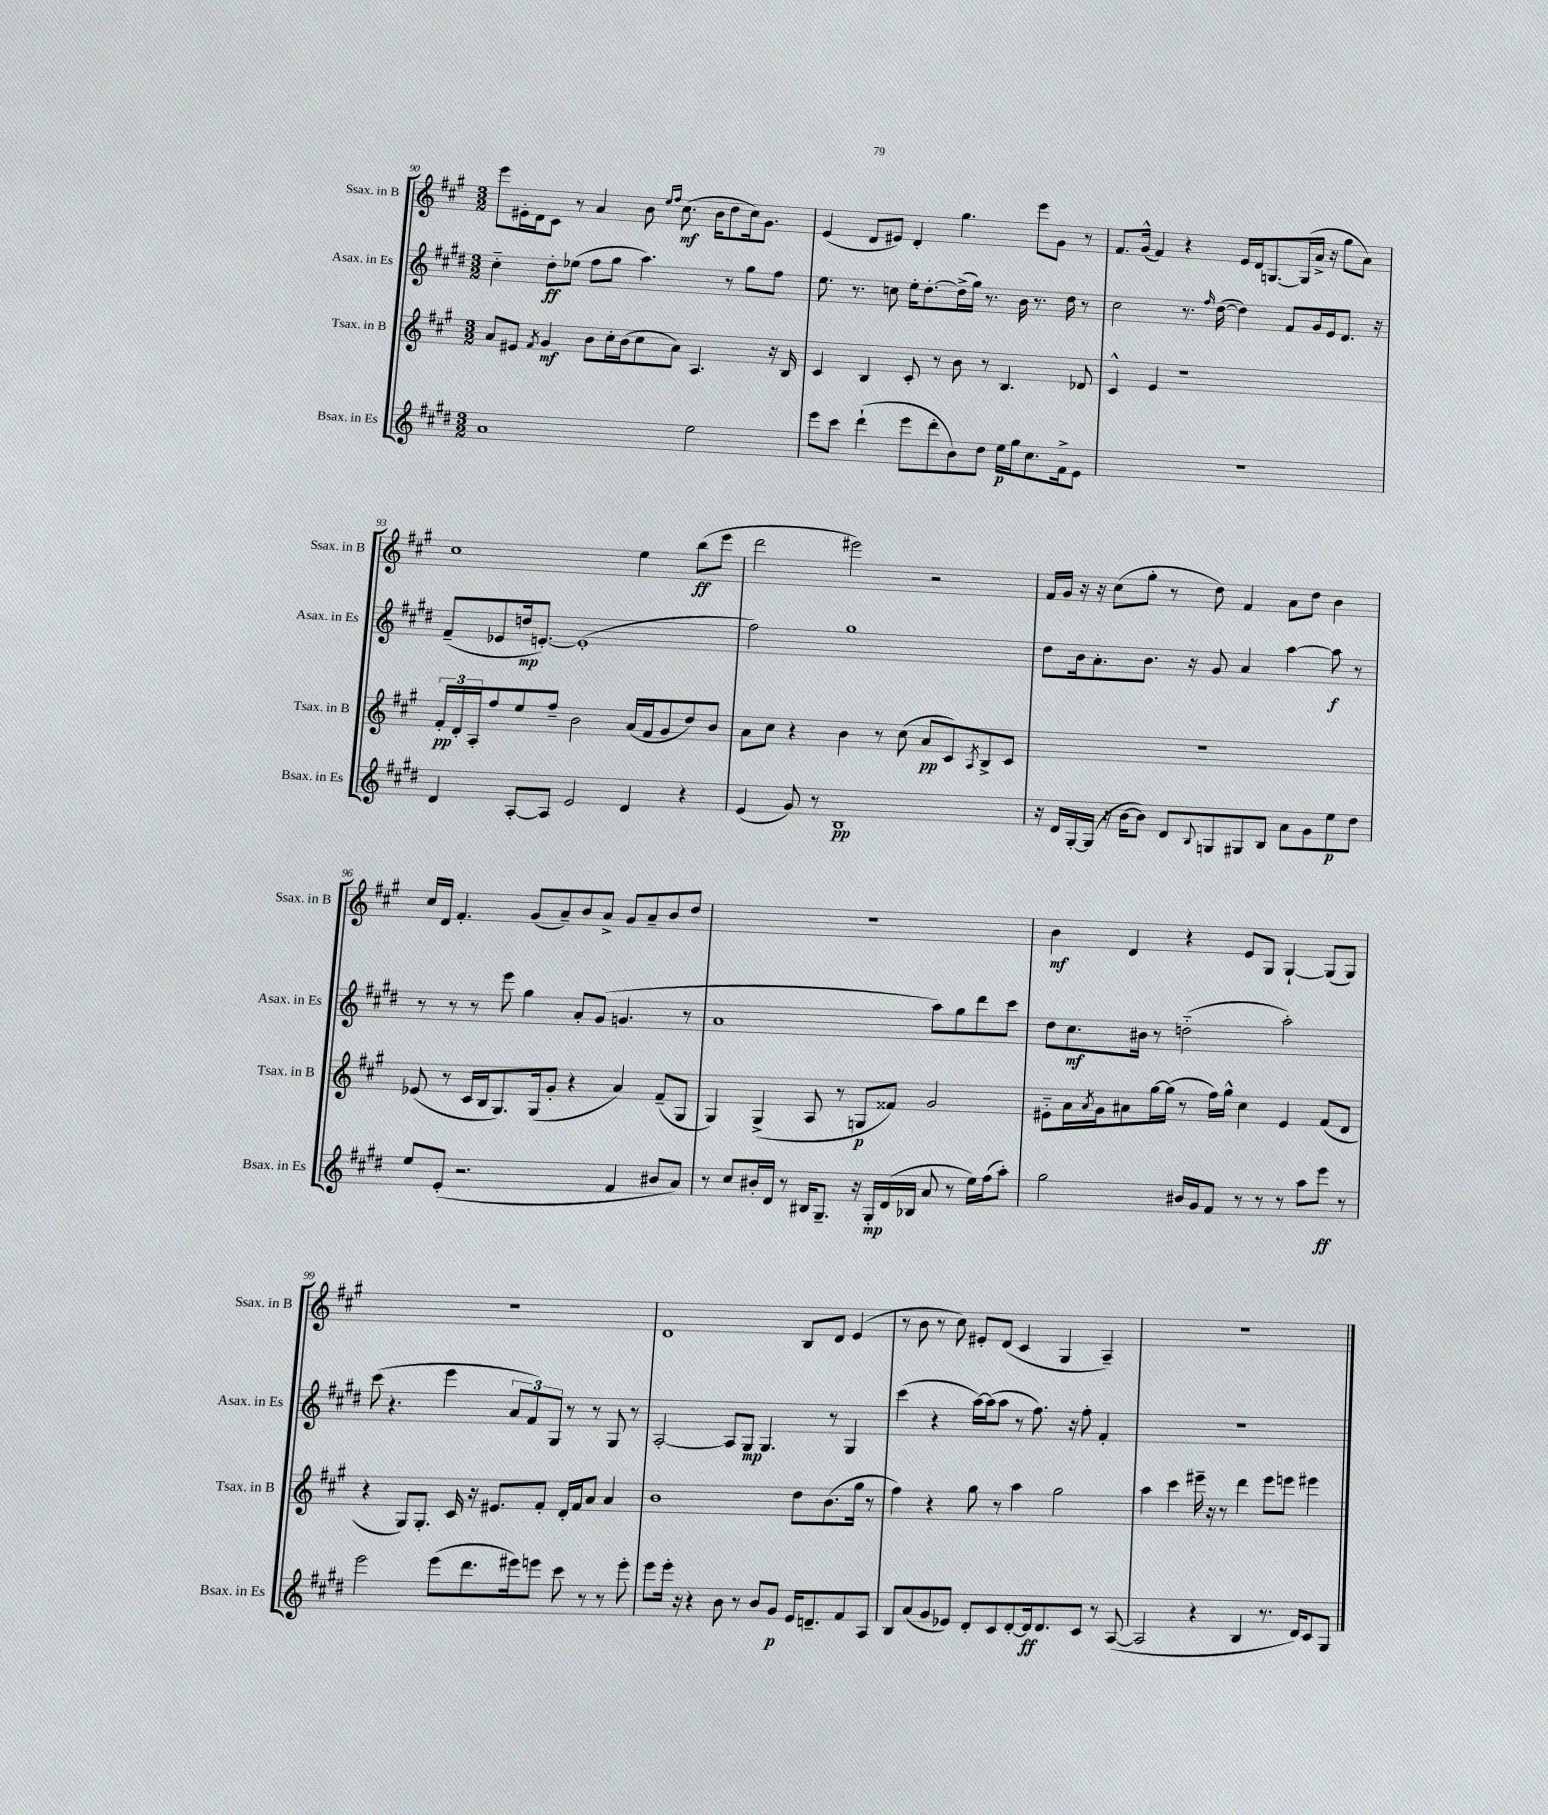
<<
\new StaffGroup <<
\new Staff = "s0" \with { instrumentName = "Ssax. in B" shortInstrumentName = "Ssax. in B" } {
    \clef treble \key a \major \numericTimeSignature \time 3/2
    e'''8 eis'16-. d'16 cis'8 r8 a'4 b'8 \grace { e''16 fis''16 } cis''8.\mf( b'16 d''8 cis''16) gis'8. |
    e'4( d'8 eis'8) d'4-. gis''4. e'''8 gis'8 r8 |
    fis'8. gis'16-^( fis'4) r4 e'16 d'16 g8.~ g16( a'16-> r16 gis''8 a'8) |
    cis''1 e''4 b''8\ff( e'''8 |
    d'''2 eis'''2) r2 |
    fis'16 gis'16 r16 r16 cis''8( gis''8-. r8 d''8) fis'4 a'8 d''8 b'4 |
    cis''16 d'16 fis'4.-. gis'8( a'8--) b'8 a'8-> gis'8 a'8-- b'8 d''8 |
    R1. |
    b'4\mf d'4 r4 e'8 gis8 gis4~-! gis8( gis8) |
    R1. |
    d'1 b8 d'8 e'4( |
    r8 b'8 r8 cis''8) eis'8-. d'8( cis'4 gis4 a4--) |
    R1. \bar "|." |
}
\new Staff = "s1" \with { instrumentName = "Asax. in Es" shortInstrumentName = "Asax. in Es" } {
    \clef treble \key e \major \numericTimeSignature \time 3/2
    cis''4-_ dis''8-.\ff ees''8( fis''8 gis''8 a''4.) r8 gis''8 fis''8 |
    e''8. r8. c''8 e''16-. dis''8.~-. dis''16->( gis''16) r8. b'16 r8. dis''16 r8 |
    cis''2 r8. \grace { fis''16 } dis''16~( dis''4) fis'8 gis'16 e'16 dis'8. r16 |
    fis'8--( ees'8 d''16\mp e'8.~-.) e'1-.( |
    fis''2) gis''1 |
    dis''8 b'16 a'8.-. b'8. r16 gis'8 a'4 a''4~ a''8\f r8 |
    r8 r8 r8 e'''8 gis''4 a'8-. gis'8( g'4. r8 |
    a'1 a''8) gis''8 dis'''8 cis'''8 |
    dis''8 cis''8.\mf bis'16 r8 d''2-_( a''2-.) |
    cis'''8( r4. e'''4 \tuplet 3/2 { a'8 fis'8) gis8 } r8 r8 gis8 r8 |
    a2~-. a8 gis8\mp gis4. r8 gis4 |
    cis'''4( r4 a''16~) a''16( a''8 r8 fis''8.) r16 fis''8-. fis'4-. |
    R1. \bar "|." |
}
\new Staff = "s2" \with { instrumentName = "Tsax. in B" shortInstrumentName = "Tsax. in B" } {
    \clef treble \key a \major \numericTimeSignature \time 3/2
    a'8 eis'8 \acciaccatura { fis'8 } gis'4\mf b'8 cis''16-. b'16( cis''8 a'8) a4. r16 b16 |
    cis'4 b4 cis'8-. r8 b'8 r8 b4. des'8 |
    cis'4-^ e'4 r1 |
    \tuplet 3/2 { fis'16-.\pp d'16-. a16-. } fis''8 e''8 fis''8-- b'2 a'16( fis'16 gis'8 d''8) b'8 |
    a'8 cis''8 r4 b'4 r8 cis''8( a'8\pp cis'8) \acciaccatura { a8 } b8-> cis'8 |
    R1. |
    ees'8( r8 cis'16 b16 gis8.) gis16( gis'8-. r4 a'4) fis'8--( gis8 |
    gis4) gis4->( a8 r8 g8\p fisis'8) gis'2 |
    eis'8-_ a'16 \acciaccatura { a'8 } gis'16 ais'8 gis''16~ gis''16( r8 fis''16) gis''16-^ cis''4 eis'4 fis'8( d'8 |
    r4 gis8) gis8.-. cis'16 r16 eis'8. fis'8-. d'16-. fis'16 a'8 a'4 |
    b'1 d''8 b'8.( gis''16 r8 |
    fis''4) r4 gis''8 r8 a''4 gis''2 |
    a''4 cis'''4 eis'''16-- r16 r8 d'''4 eis'''8 e'''8 eis'''4 \bar "|." |
}
\new Staff = "s3" \with { instrumentName = "Bsax. in Es" shortInstrumentName = "Bsax. in Es" } {
    \clef treble \key e \major \numericTimeSignature \time 3/2
    a'1 e''2 |
    e'''8 cis'''8 dis'''4-!( e'''8 dis'''8-. b'8) dis''8 e''16\p gis''16 cis''8. fis'16-> e'8 |
    R1. |
    dis'4 a8~-. a8 e'2 dis'4 r4 |
    e'4( gis'8) r8 b1\pp |
    r16 dis'16 gis16~-. gis16( r16 b'16~ b'8) dis'8 \appoggiatura { b8 } g8 gis8 b8 a'8 gis'8 e''8\p dis''8 |
    e''8 e'8-.( r2. fis'4 bis'8 a'8) |
    r8 cis''8 bis'16-. dis'16 r8 bis16 gis8.-- r16 gis16-.\mp dis'16( bes16 a'8 r8 e''16) fis''16( a''8-.) |
    gis''2 bis'16 gis'16 fis'8 r8 r8 r8 a''8 e'''8\ff r8 |
    e'''2 e'''8( dis'''8. eis'''16) e'''8 cis'''8 r8 r8 e'''8-. |
    e'''8 e'''16-. r16 r4 b'8 r8 b'8 gis'8\p e'16 d'8.-- fis'8 a8 |
    b8 a'8( gis'8 ees'8) dis'8-. cis'8 dis'8~-. dis'16\ff dis'8. cis'8 r8 a8~( |
    a2 r4 b4 r8. dis'16) cis'8 gis8 \bar "|." |
}
>>
>>
\layout { \context { \Score currentBarNumber = #90 } }
